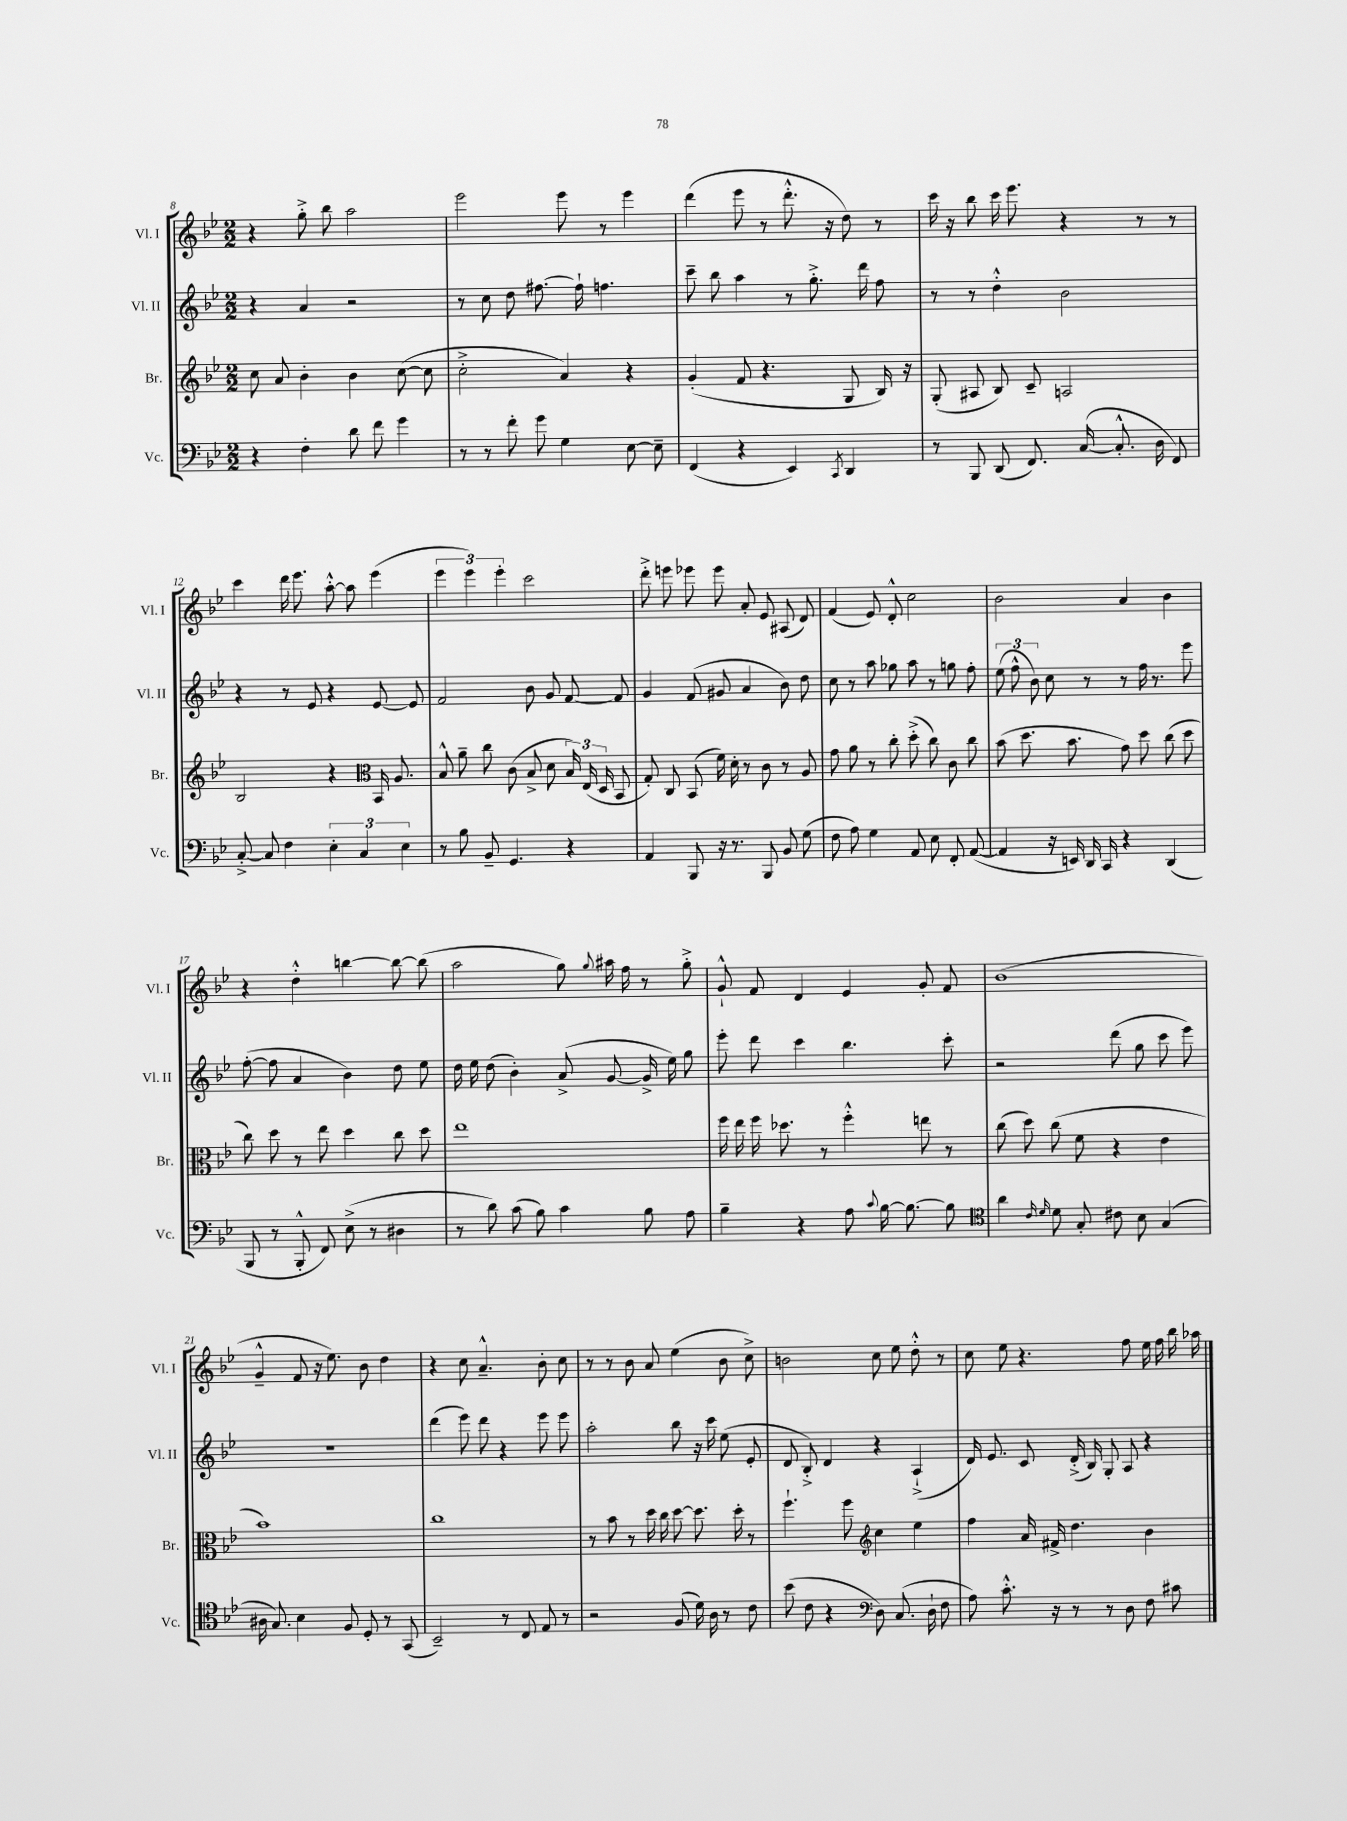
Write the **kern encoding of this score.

**kern	**kern	**kern	**kern
*part4	*part3	*part2	*part1
*staff4	*staff3	*staff2	*staff1
*I"Vc.	*I"Br.	*I"Vl. II	*I"Vl. I
*I'Vc.	*I'Br.	*I'Vl. II	*I'Vl. I
*clefF4	*clefG2	*clefG2	*clefG2
*k[b-e-]	*k[b-e-]	*k[b-e-]	*k[b-e-]
*M2/2	*M2/2	*M2/2	*M2/2
=8	=8	=8	=8
4r	8cc\	4r	4r
.	8a/	.	.
4F'\	4b-'\	4a/	8gg'^\
.	.	.	8bb-\
8d\	4b-\	2r	2aa\
8f\	.	.	.
4g\	([8cc\	.	.
.	8cc\]	.	.
=9	=9	=9	=9
8r	2cc'^\	8r	2eee-\
8r	.	8cc\	.
8f'\	.	8dd\	.
8g\	.	[8.ff#X\	.
4G\	4a/)	.	8eee-\
.	.	16ff#`\]	.
.	.	4.ffn\	8r
[8E-\	4r	.	4eee-\
8E-~\]	.	.	.
=10	=10	=10	=10
(4FF/	(4g'/	8ccc~\	(4ddd\
.	.	8bb-\	.
4r	8f/	4aa\	8eee-\
.	4.r	.	8r
4EE-/)	.	8r	8.ddd'^^\
.	.	8.gg'^\	.
.	.	.	16r
8qCC/	.	.	.
4DD/	8G/	.	8dd\)
.	.	16ddd\	.
.	16B-/)	8ff\	8r
.	16r	.	.
=11	=11	=11	=11
8r	(8G'/	8r	16ccc\
.	.	.	16r
8BBB-/	8A#X/	8r	8bb-\
(8DD/	8B-/)	4dd'^^\	16ccc\
.	.	.	8.eee-\
8.FF/)	8c~/	.	.
.	2An/	2b-\	4r
([16C/	.	.	.
8.C'^^/]	.	.	.
.	.	.	8r
16D\	.	.	.
8FF/)	.	.	8r
!!LO:LB:g=z
=12	=12	=12	=12
[8C'^/	2B-/	4r	4ccc\
8C/]	.	.	.
4F\	.	8r	16ddd\
.	.	.	8.eee-\
.	.	8e-/	.
6E-'\	4r	4r	[8aa'^^\
.	.	.	8aa\]
6C/	.	.	.
*	*clefC3	*	*
.	16BB-/	[8e-/	(4eee-\
.	8.A/	.	.
6E-\	.	.	.
.	.	8e-/]	.
=13	=13	=13	=13
8r	8B-^^/	2f/	6eee-\
8B-\	8a~\	.	.
.	.	.	6eee-\)
8BB-~/	8cc\	.	.
.	.	.	6eee-'\
4.GG/	(8c\	.	.
.	8B-^/	8b-\	2ccc\
.	8d\	8g/	.
4r	24B-/)	[8f/	.
.	(24E-/	.	.
.	24D/	.	.
.	8BB-/	8f/]	.
=14	=14	=14	=14
4AA/	8G'/)	4g/	8ddd'^\
.	8C/	.	8eeen\
8BBB-/	(8BB-/	(8f/	8eee-X\
16r	16f\)	8g#X/	8eee-\
8.r	16d'\	.	.
.	8r	4a/	8a'/
8BBB-/	8c\	.	8e-/
8BB-/	8r	8b-\)	(8A#X/
(8G\	8A/	8dd\	8d/)
=15	=15	=15	=15
8F\	8g\	8cc\	(4f/
8A\)	8a\	8r	.
4G\	8r	8aa\	8e-/)
.	8cc'\	8gg-X\	8d'^^/
8AA/	(8dd'^\	8aa\	2cc\
8E-\	8cc\)	8r	.
8FF'/	8c\	8ggn\	.
([8AA/	8cc\	8ff'\	.
=16	=16	=16	=16
4AA/]	(8b-\	(12ee-\	2b-\
.	.	12ff^^\	.
.	8.dd\	.	.
.	.	12b-\)	.
16r	.	8cc\	.
16EEn/)	8.b-\	.	.
16DD/	.	8r	.
16CC/	.	.	.
4r	8g\)	8r	4a/
.	8dd\	16ff\	.
.	.	8.r	.
(4DD/	(8cc\	.	4b-\
.	8dd\	8eee-\	.
!!LO:LB:g=z
=17	=17	=17	=17
8BBB-/	8cc\)	([8ff'\	4r
8r	8dd\	8ff\]	.
8BBB-'^^/	8r	4a/	4dd'^^\
8FF/)	8ee-\	.	.
(8E-^\	4dd\	4b-\)	[4bbn\
8r	.	.	.
4D#X\	8cc\	8dd\	8bb\_
.	8dd\	8ee-\	(8bb\]
=18	=18	=18	=18
8r	1ee-	16dd\	2aa\
.	.	16ee-\	.
8d\)	.	(8dd\	.
(8c\	.	4b-'\)	.
8B-\)	.	.	.
4c\	.	(8a^/	8gg\)
.	.	.	8qqgg/
.	.	[8g/	16aa#X\
.	.	.	16ff\
8B-\	.	16g^/]	8r
.	.	16ee-\)	.
8A\	.	8gg\	8gg'^\
=19	=19	=19	=19
4B-~\	16ff\	8eee-'\	8g`^^/
.	16ee-\	.	.
.	16ff\	8ddd\	8f/
.	8.dd-X\	.	.
4r	.	4ccc\	4d/
.	8r	.	.
8A\	4ff'^^\	4.bb-\	4e-/
8qqc/	.	.	.
[16B-\	.	.	.
8.B-\_	.	.	.
.	8een\	.	8g'/
8B-\]	8r	8ccc'\	8f/
=20	=20	=20	=20
*clefC4	*	*	*
4a\	(8cc\	2r	(1b-
.	8dd\)	.	.
16qqc/	.	.	.
16qqd/	.	.	.
8d\	(8cc\	.	.
8G'/	8f\	.	.
8c#X\	4r	(8ddd\	.
8B-\	.	8gg\	.
(4G/	4e-\	8ccc\	.
.	.	8eee-\)	.
!!LO:LB:g=z
=21	=21	=21	=21
16A#X\	1b-)	1r	4g~^^/
8.G/)	.	.	.
4B-\	.	.	8f/
.	.	.	16r
.	.	.	8.ee-\)
8F/	.	.	.
8D'/	.	.	8b-\
8r	.	.	4dd\
(8GG/	.	.	.
=22	=22	=22	=22
2BB-~/)	1cc	(4ddd\	4r
.	.	8eee-\)	8cc\
.	.	8ddd\	4.a~^^/
8r	.	4r	.
8C/	.	.	.
8E-/	.	8eee-\	8b-'\
8r	.	8eee-\	8cc\
=23	=23	=23	=23
2r	8r	2aa'\	8r
.	8b-\	.	8r
.	8r	.	8b-\
.	16dd\	.	8a/
.	16cc\	.	.
(8F/	[8dd\	8bb-\	(4ee-\
16d\)	8.dd\]	16r	.
16A\	.	16ccc\	.
8r	.	(8ee-\	8b-\
.	16dd'\	.	.
8c\	8r	8e-'/	8cc^\)
=24	=24	=24	=24
(8b-\	4.ff`\	8d/	2bn\
8c\	.	8B-'^/)	.
4r	.	4d/	.
.	8ff\	.	.
*clefF4	*clefG2	*	*
8D\)	4cc\	4r	8cc\
(8.C/	.	.	8ee-\
.	4ee-\	(4A`^/	8dd'^^\
16D`\	.	.	.
8F\	.	.	8r
=25	=25	=25	=25
8A\)	4ff\	16d/)	8cc\
.	.	8.e-/	.
8.c'^^\	.	.	8ee-\
.	16a/	8c/	4.r
16r	16f#X^/	.	.
8r	4.dd\	(16d'^/	.
.	.	16B-/)	.
8r	.	8G'/	.
8D\	.	8A/	8ff\
8F\	4b-\	4r	16ee-\
.	.	.	16ff\
8c#X\	.	.	16bb-\
.	.	.	16aa-X\
==	==	==	==
*-	*-	*-	*-
